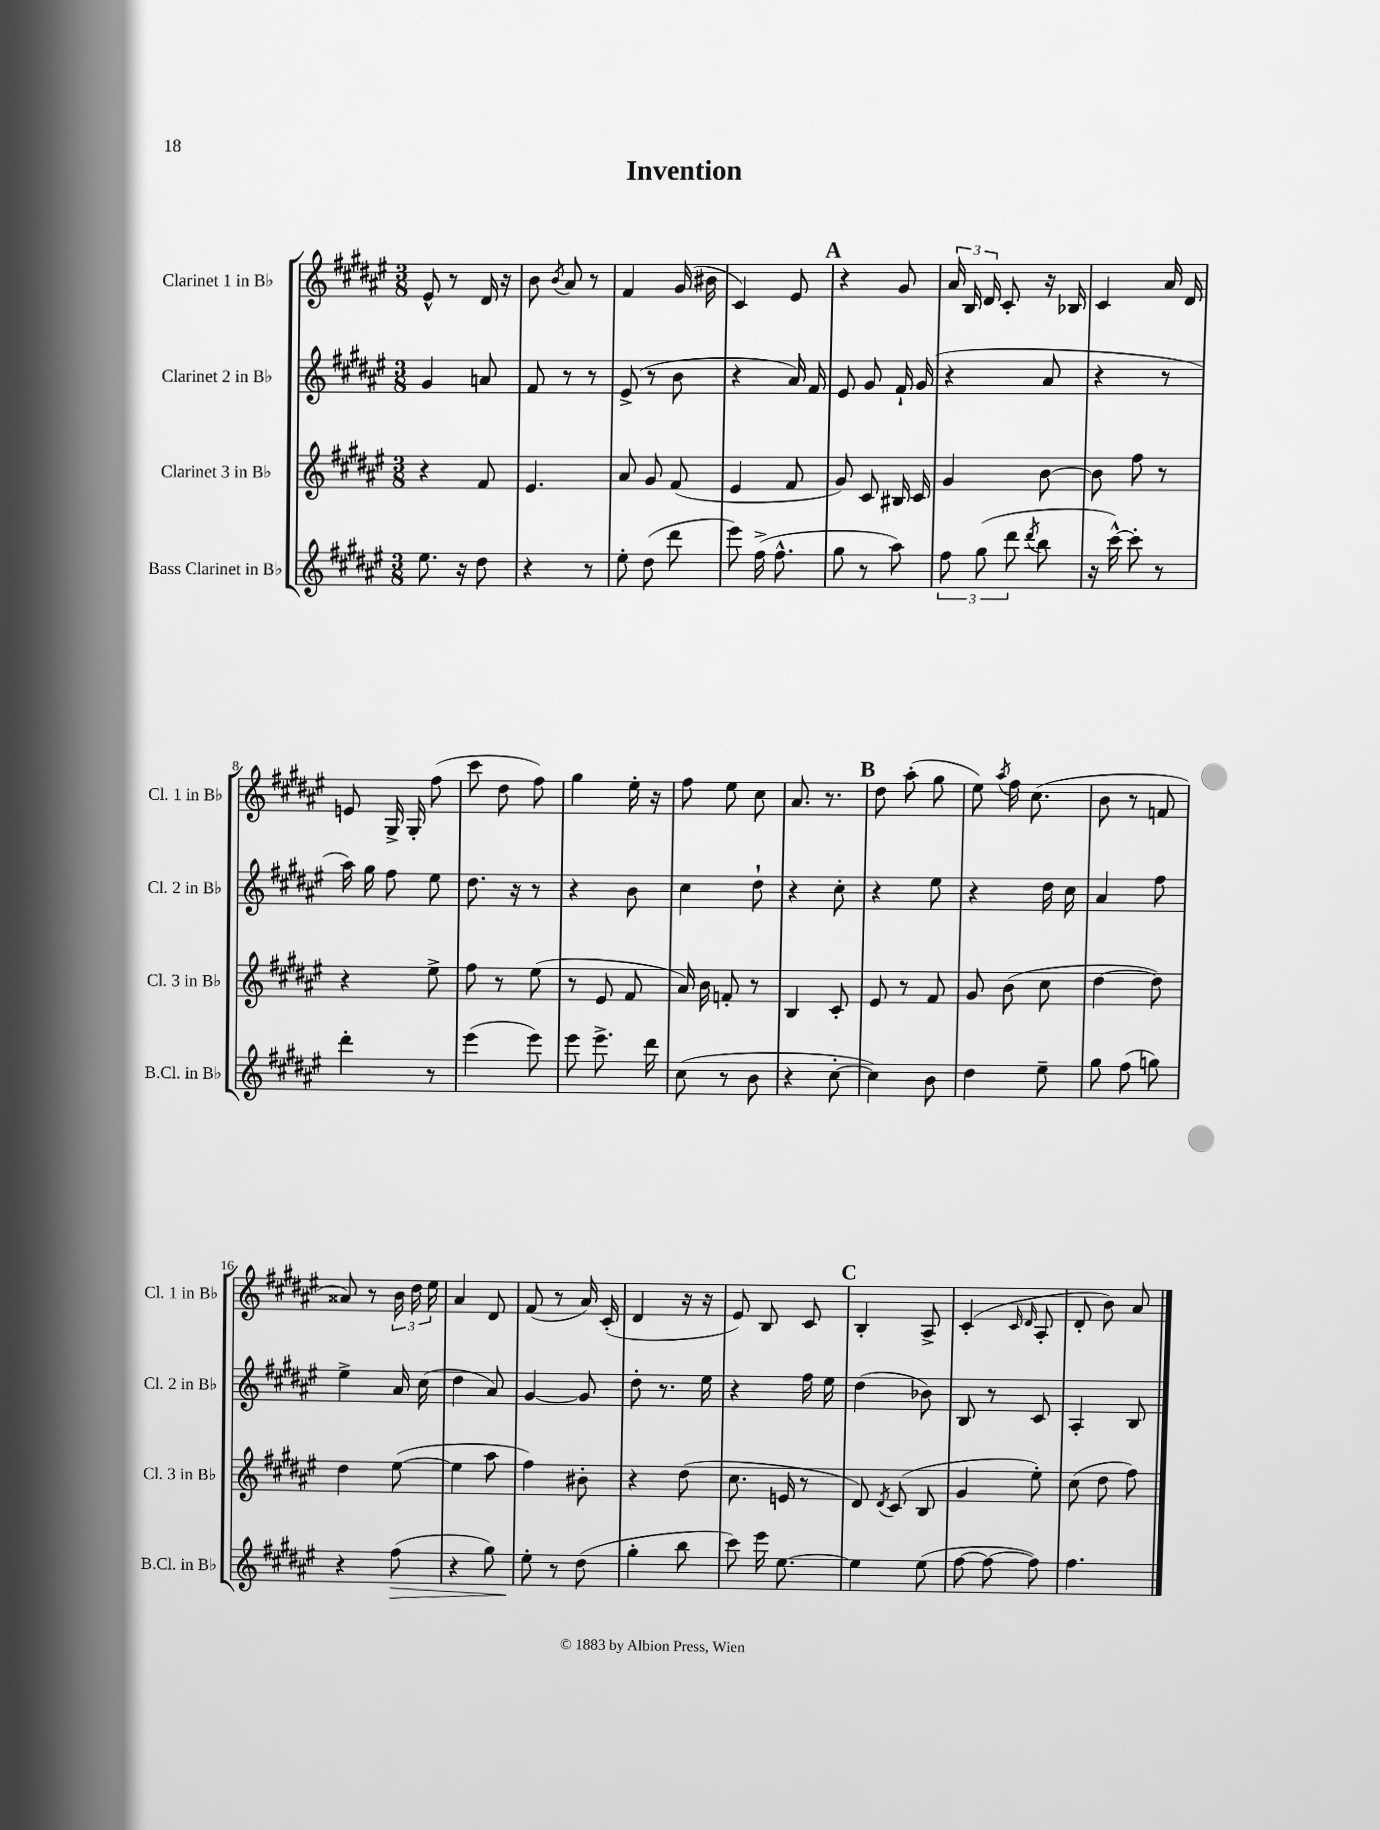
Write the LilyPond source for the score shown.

\header { title = "Invention" }
<<
\new StaffGroup <<
\new Staff = "s0" \with { instrumentName = "Clarinet 1 in Bb" shortInstrumentName = "Cl. 1 in Bb" } {
    \clef treble \key fis \major \numericTimeSignature \time 3/8
    \autoBeamOff eis'8-^ r8 dis'16 r16 |
    b'8 \acciaccatura { b'8 } ais'8 r8 |
    fis'4 gis'16( bis'16 |
    cis'4) eis'8 |
    \mark \markup { \bold "A" } r4 gis'8 |
    \tuplet 3/2 { ais'16 b16 dis'16 } cis'8-. r16 bes16 |
    cis'4 ais'16 dis'16 |
    e'8 gis16-> gis16-. fis''8( |
    cis'''8 dis''8 fis''8) |
    gis''4 eis''16-. r16 |
    fis''8 eis''8 cis''8 |
    ais'8. r8. |
    \mark \markup { \bold "B" } dis''8 ais''8-.( gis''8 |
    eis''8) \acciaccatura { ais''8 } fis''16 cis''8.( |
    b'8 r8 f'8 |
    aisis'8) r8 \tuplet 3/2 { b'16 dis''16 eis''16 } |
    ais'4 dis'8 |
    fis'8( r8 ais'16) cis'16-.( |
    dis'4 r16 r16 |
    eis'8) b8 cis'8 |
    \mark \markup { \bold "C" } b4-. ais8-> |
    cis'4-.( \grace { cis'16 dis'16 } ais8-. |
    dis'8-. b'8) ais'8 \bar "|." |
}
\new Staff = "s1" \with { instrumentName = "Clarinet 2 in Bb" shortInstrumentName = "Cl. 2 in Bb" } {
    \clef treble \key fis \major \numericTimeSignature \time 3/8
    \autoBeamOff gis'4 a'8 |
    fis'8 r8 r8 |
    eis'8->( r8 b'8 |
    r4 ais'16) fis'16 |
    \mark \markup { \bold "A" } eis'8 gis'8 fis'16-! gis'16( |
    r4 ais'8 |
    r4 r8 |
    ais''16) gis''16 fis''8 eis''8 |
    dis''8. r16 r8 |
    r4 b'8 |
    cis''4 dis''8-! |
    r4 cis''8-. |
    \mark \markup { \bold "B" } r4 eis''8 |
    r4 dis''16 cis''16 |
    ais'4 fis''8 |
    eis''4-> ais'16 cis''16( |
    dis''4 ais'8) |
    gis'4~ gis'8 |
    dis''8-. r8. eis''16 |
    r4 fis''16 eis''16 |
    \mark \markup { \bold "C" } dis''4( bes'8) |
    b8 r8 cis'8 |
    ais4-. b8 \bar "|." |
}
\new Staff = "s2" \with { instrumentName = "Clarinet 3 in Bb" shortInstrumentName = "Cl. 3 in Bb" } {
    \clef treble \key fis \major \numericTimeSignature \time 3/8
    \autoBeamOff r4 fis'8 |
    eis'4. |
    ais'8 gis'8 fis'8( |
    eis'4 fis'8 |
    \mark \markup { \bold "A" } gis'8) cis'8 bis16 cis'16 |
    gis'4 b'8~ |
    b'8 fis''8 r8 |
    r4 eis''8-> |
    fis''8 r8 eis''8( |
    r8 eis'8 fis'8 |
    ais'16) b'16 f'8-. r8 |
    b4 cis'8-. |
    \mark \markup { \bold "B" } eis'8 r8 fis'8 |
    gis'8 b'8( cis''8 |
    dis''4~ dis''8) |
    dis''4 eis''8~( |
    eis''4 ais''8 |
    fis''4) bis'8-. |
    r4 dis''8( |
    cis''8. e'16 r8 |
    \mark \markup { \bold "C" } dis'8) \acciaccatura { dis'8 } cis'8( b8 |
    gis'4 eis''8-.) |
    cis''8( dis''8 fis''8) \bar "|." |
}
\new Staff = "s3" \with { instrumentName = "Bass Clarinet in Bb" shortInstrumentName = "B.Cl. in Bb" } {
    \clef treble \key fis \major \numericTimeSignature \time 3/8
    \autoBeamOff eis''8. r16 dis''8 |
    r4 r8 |
    eis''8-. dis''8( dis'''8 |
    eis'''8) fis''16->( fis''8.-^ |
    \mark \markup { \bold "A" } gis''8 r8 ais''8) |
    \tuplet 3/2 { fis''8 gis''8( dis'''8 } \acciaccatura { dis'''8 } b''8 |
    r16 cis'''16~-^) cis'''8-. r8 |
    dis'''4-. r8 |
    eis'''4( eis'''8) |
    eis'''8 eis'''8.-> dis'''16 |
    cis''8( r8 b'8 |
    r4 cis''8~-. |
    \mark \markup { \bold "B" } cis''4) b'8 |
    dis''4 eis''8-- |
    gis''8 fis''8( g''8) |
    r4 fis''8\>( |
    r4 gis''8) |
    eis''8-.\! r8 dis''8( |
    gis''4-. b''8 |
    cis'''8) eis'''16 eis''8.~ |
    \mark \markup { \bold "C" } eis''4 eis''8( |
    fis''8~ fis''8~ fis''8) |
    fis''4. \bar "|." |
}
>>
>>
